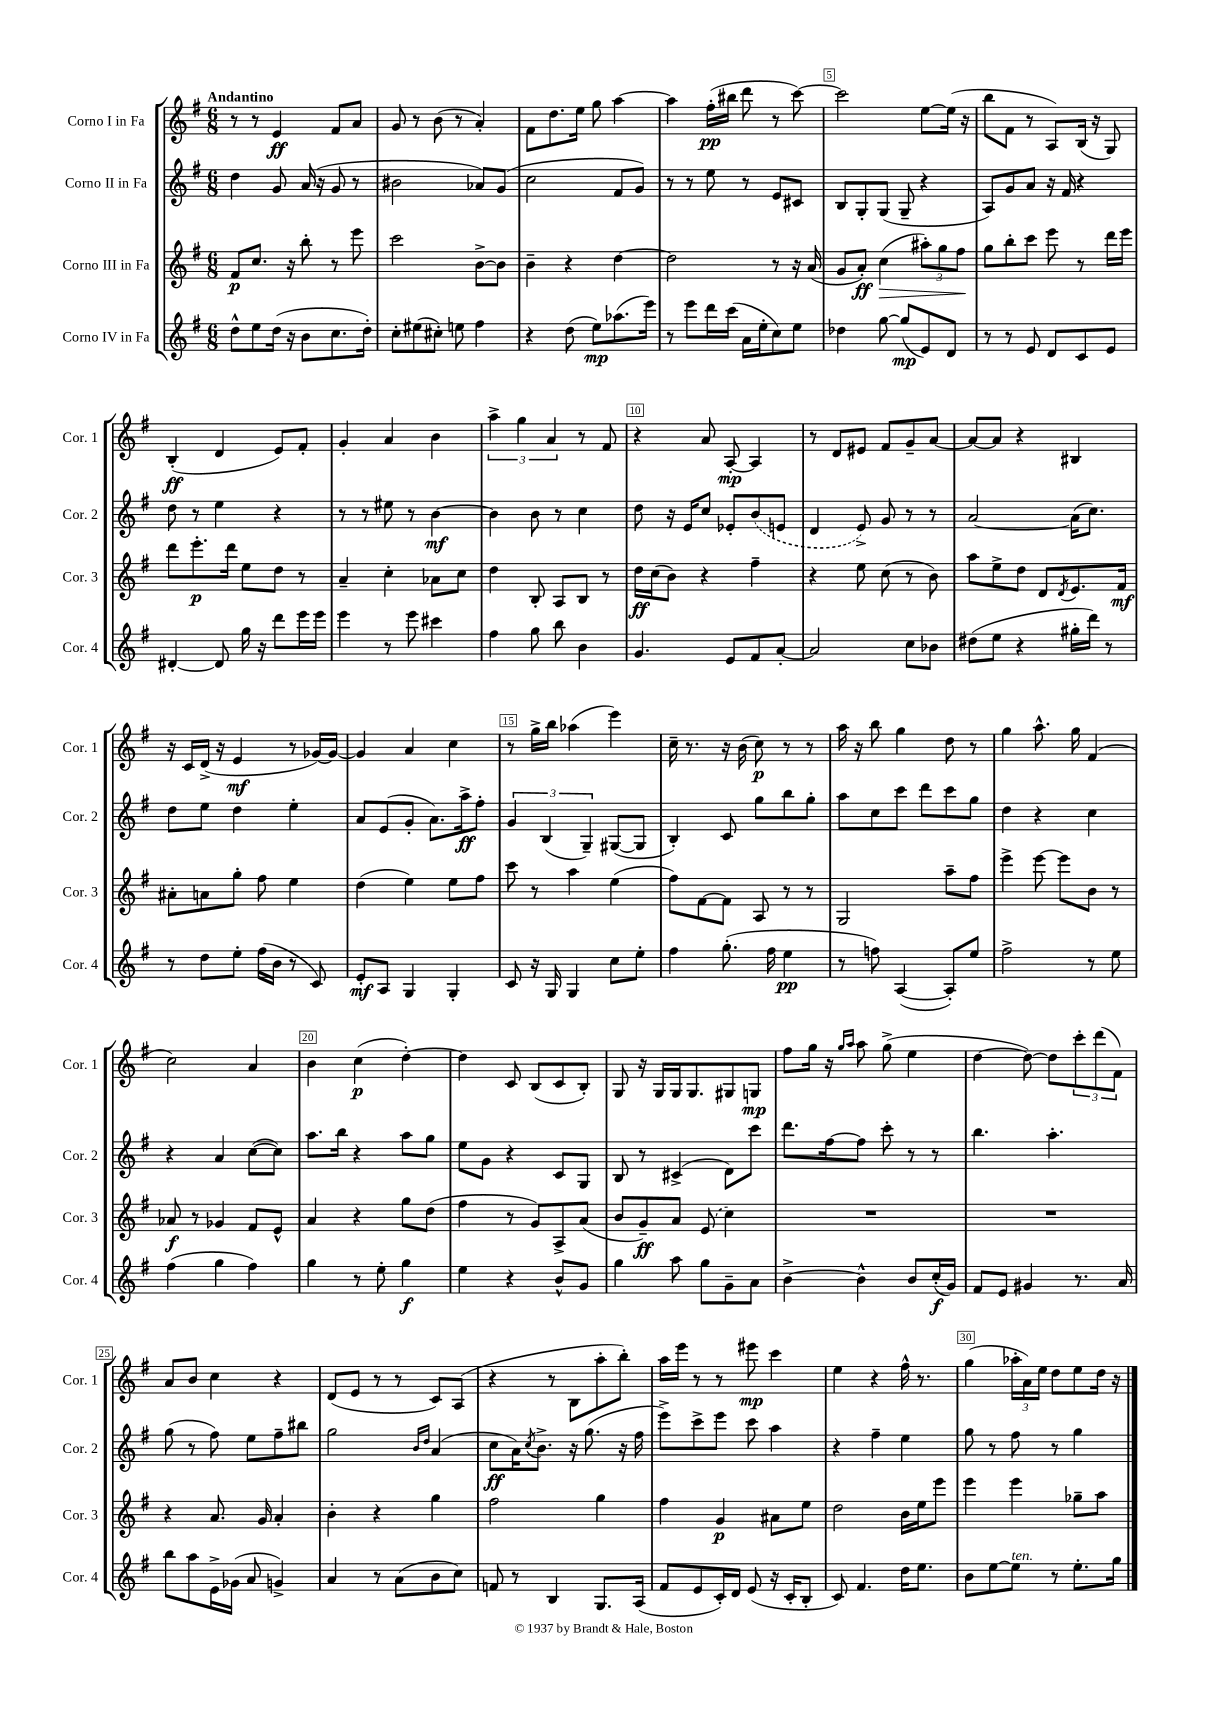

**kern	**dynam	**kern	**dynam	**kern	**dynam	**kern	**dynam
*part4	*part4	*part3	*part3	*part2	*part2	*part1	*part1
*staff4	*staff4	*staff3	*staff3	*staff2	*staff2	*staff1	*staff1
*I"Corno IV in Fa	*	*I"Corno III in Fa	*	*I"Corno II in Fa	*	*I"Corno I in Fa	*
*I'Cor. 4	*	*I'Cor. 3	*	*I'Cor. 2	*	*I'Cor. 1	*
*clefG2	*	*clefG2	*	*clefG2	*	*clefG2	*
*k[f#]	*	*k[f#]	*	*k[f#]	*	*k[f#]	*
*M6/8	*	*M6/8	*	*M6/8	*	*M6/8	*
=1	=1	=1	=1	=1	=1	=1	=1
!	!	!	!	!	!	!LO:TX:a:B:t=Andantino	!
8dd^^\L	.	8f#/L	p	4dd\	.	8r	.
8ee\	.	8.cc/J	.	.	.	8r	.
(16dd\Jk	.	.	.	8g/	.	4e/	ff
16r	.	16r	.	.	.	.	.
8b\L	.	8bb'\	.	(16a/	.	.	.
.	.	.	.	16r	.	.	.
8.cc\	.	8r	.	8g/	.	8f#/L	.
.	.	8eee\	.	8r	.	8a/J	.
16dd'\Jk)	.	.	.	.	.	.	.
=2	=2	=2	=2	=2	=2	=2	=2
8cc'\L	.	2ccc\	.	2b#X\	.	8g/	.
(8ee#X\	.	.	.	.	.	8r	.
8cc#X'\J)	.	.	.	.	.	(8b\	.
8een\	.	.	.	.	.	8r	.
4ff#\	.	[8b^\L	.	8a-X/L)	.	4a'/)	.
.	.	8b\J]	.	(8g/J	.	.	.
=3	=3	=3	=3	=3	=3	=3	=3
4r	.	4b~\	.	2cc\	.	8f#\L	.
.	.	.	.	.	.	8.dd\	.
(8dd\	.	4r	.	.	.	.	.
.	.	.	.	.	.	16ee\Jk	.
8ee\L)	mp	.	.	.	.	8gg\	.
(8.aa-X\	.	[4dd\	.	8f#/L	.	[4aa\	.
.	.	.	.	8g/J)	.	.	.
16eee\Jk)	.	.	.	.	.	.	.
=4	=4	=4	=4	=4	=4	=4	=4
8r	.	2dd\]	.	8r	.	4aa\]	.
8eee\L	.	.	.	8r	.	.	.
16ddd\L	.	.	.	8ee\	.	(16ff#'\LL	pp
(16ccc\JJ	.	.	.	.	.	16bb#X\JJ	.
16a\LL	.	.	.	8r	.	8ddd\	.
16ee'\J	.	.	.	.	.	.	.
8cc\)	.	8r	.	8e/L	.	8r	.
8ee\J	.	16r	.	8c#X/J	.	[8ccc\)	.
.	.	(16a/	.	.	.	.	.
=5	=5	=5	=5	=5	=5	=5	=5
4dd-X\	.	8g/L	.	8B/L	.	2ccc\]	.
.	.	8a'/J)	ff	8G'/	.	.	.
!	!	!	!LO:HP:b	!	!	!	!
[8gg\	.	(4cc\	>	(8G/J	.	.	.
(8gg/L]	mp	.	.	8G~/	.	.	.
8e/)	.	12aa#X'\L)	.	4r	.	[8ee\L	.
.	.	12gg\	.	.	.	.	.
8d/J	.	.	.	.	.	(16ee\Jk]	.
.	.	12ff#\J	.	.	.	.	.
.	.	.	.	.	.	16r	.
.	.	.	]	.	.	.	.
=6	=6	=6	=6	=6	=6	=6	=6
8r	.	8gg\L	.	8A/L)	.	8bb\L	.
8r	.	8bb'\	.	8g/	.	8f#\J	.
8e/	.	8ccc\J	.	8a/J	.	8r	.
8d/L	.	8eee\	.	16r	.	8A/L)	.
.	.	.	.	16f#/	.	.	.
8c/	.	8r	.	4r	.	(16B/Jk	.
.	.	.	.	.	.	16r	.
8e/J	.	16ddd\LL	.	.	.	8G/)	.
.	.	16eee\JJ	.	.	.	.	.
!!LO:LB:g=z
=7	=7	=7	=7	=7	=7	=7	=7
[4d#X'/	.	8ddd\L	.	8dd\	.	(4B'/	ff
.	.	8.eee'\	p	8r	.	.	.
8d#/]	.	.	.	4ee\	.	4d/	.
.	.	16ddd\Jk	.	.	.	.	.
16gg\	.	8ee\L	.	.	.	.	.
16r	.	.	.	.	.	.	.
8ddd\L	.	8dd\J	.	4r	.	8e/L)	.
16eee\L	.	8r	.	.	.	8f#'/J	.
16eee\JJ	.	.	.	.	.	.	.
=8	=8	=8	=8	=8	=8	=8	=8
4eee\	.	4a~/	.	8r	.	4g'/	.
.	.	.	.	8r	.	.	.
8r	.	4cc'\	.	8ee#X\	.	4a/	.
8eee\	.	.	.	8r	.	.	.
4ccc#X\	.	8a-X\L	.	[4b\	mf	4b\	.
.	.	8cc\J	.	.	.	.	.
=9	=9	=9	=9	=9	=9	=9	=9
4ff#\	.	4dd\	.	4b\]	.	6aa^\	.
.	.	.	.	.	.	6gg\	.
8gg\	.	8B'/	.	8b\	.	.	.
.	.	.	.	.	.	6a/	.
8bb\	.	8A/L	.	8r	.	.	.
4b\	.	8B/J	.	4cc\	.	8r	.
.	.	8r	.	.	.	8f#/	.
=10	=10	=10	=10	=10	=10	=10	=10
4.g/	.	16dd\LL	ff	8dd\	.	4r	.
.	.	(16cc\J	.	.	.	.	.
.	.	8b\J)	.	16r	.	.	.
.	.	.	.	16e/KL	.	.	.
.	.	4r	.	8cc/J	.	8a/	.
8e/L	.	.	.	8e-X'/L	.	[8A'/	mp
8f#/	.	4ff#~\	.	(8b/	.	4A/]	.
[8a'/J	.	.	.	8en/J	.	.	.
=11	=11	=11	=11	=11	=11	=11	=11
2a/]	.	4r	.	4d/	.	8r	.
.	.	.	.	.	.	8d/L	.
.	.	8ee\	.	8e^/)	.	8e#X/J	.
.	.	(8cc\	.	8g/	.	8f#/L	.
8cc\L	.	8r	.	8r	.	8g~/	.
8b-X\J	.	8b\)	.	8r	.	[8a/J	.
=12	=12	=12	=12	=12	=12	=12	=12
(8dd#X\L	.	8aa\L	.	[2a/	.	8a/L_	.
8ee\J	.	8ee^\	.	.	.	8a/J]	.
4r	.	8dd\J	.	.	.	4r	.
.	.	8d/L	.	.	.	.	.
.	.	8qd/	.	.	.	.	.
16gg#X'\LL	.	8.e/	.	(16a\KL]	.	4B#X/	.
16ddd\JJ)	.	.	.	8.cc\J)	.	.	.
8r	.	.	.	.	.	.	.
.	.	16f#/Jk	mf	.	.	.	.
!!LO:LB:g=z
=13	=13	=13	=13	=13	=13	=13	=13
8r	.	8a#X'\L	.	8dd\L	.	16r	.
.	.	.	.	.	.	16c/LL	.
8dd\L	.	8an\	.	8ee\J	.	(16d^/JJ	.
.	.	.	.	.	.	16r	.
8ee'\J	.	8gg'\J	.	4dd\	.	4e/	mf
(16ff#\LL	.	8ff#\	.	.	.	.	.
16b\JJ	.	.	.	.	.	.	.
8r	.	4ee\	.	4ee'\	.	8r	.
8c/)	.	.	.	.	.	[16g-X/LL)	.
.	.	.	.	.	.	16g-/JJ_	.
=14	=14	=14	=14	=14	=14	=14	=14
8e'/L	mf	(4dd\	.	8a/L	.	4g-/]	.
8A/J	.	.	.	(8e/	.	.	.
4G/	.	4ee\)	.	8g'/J	.	4a/	.
.	.	.	.	8.a\L)	.	.	.
4G'/	.	8ee\L	.	.	.	4cc\	.
.	.	.	.	16aa^\k	ff	.	.
.	.	8ff#\J	.	8ff#'\J	.	.	.
=15	=15	=15	=15	=15	=15	=15	=15
8c/	.	8ccc\	.	6g/	.	8r	.
16r	.	8r	.	.	.	16gg^\LL	.
.	.	.	.	(6B/	.	.	.
16G/	.	.	.	.	.	16bb\JJ	.
4G/	.	4aa\	.	.	.	(4aa-X\	.
.	.	.	.	6G~/)	.	.	.
8cc\L	.	(4ee\	.	([8G#X/L	.	4eee\)	.
8ee'\J	.	.	.	8G#/J]	.	.	.
=16	=16	=16	=16	=16	=16	=16	=16
4ff#\	.	8ff#\L)	.	4B'/)	.	16cc~\	.
.	.	.	.	.	.	8.r	.
.	.	[8f#\	.	.	.	.	.
(8.gg'\	.	8f#\J]	.	8c/	.	16r	.
.	.	.	.	.	.	(16b\	.
.	.	8A/	.	8gg\L	.	8cc\)	p
16ff#\	.	.	.	.	.	.	.
4ee\	pp	8r	.	8bb\	.	8r	.
.	.	8r	.	8gg'\J	.	8r	.
=17	=17	=17	=17	=17	=17	=17	=17
8r	.	2G/	.	8aa\L	.	16aa\	.
.	.	.	.	.	.	16r	.
8ffn\)	.	.	.	8cc\	.	8bb\	.
([4A/	.	.	.	8ccc\J	.	4gg\	.
.	.	.	.	8ddd\L	.	.	.
8A'/L])	.	8aa~\L	.	8ccc\	.	8dd\	.
8ee/J	.	8ff#\J	.	8gg\J	.	8r	.
=18	=18	=18	=18	=18	=18	=18	=18
2ff#^\	.	4eee^\	.	4dd\	.	4gg\	.
.	.	[8eee\	.	4r	.	8.aa^^\	.
.	.	8eee\L]	.	.	.	.	.
.	.	.	.	.	.	16gg\	.
8r	.	8b\J	.	4cc\	.	(4f#/	.
8ee\	.	8r	.	.	.	.	.
!!LO:LB:g=z
=19	=19	=19	=19	=19	=19	=19	=19
(4ff#\	.	8a-X/	f	4r	.	2cc\)	.
.	.	8r	.	.	.	.	.
4gg\	.	4g-X/	.	4a/	.	.	.
4ff#\)	.	8f#/L	.	([8cc\L	.	4a/	.
.	.	8e^^/J	.	8cc\J])	.	.	.
=20	=20	=20	=20	=20	=20	=20	=20
4gg\	.	4a/	.	8.aa\L	.	4b\	.
.	.	.	.	16bb\Jk	.	.	.
8r	.	4r	.	4r	.	(4cc\	p
8ee'\	.	.	.	.	.	.	.
4gg\	f	8gg\L	.	8aa\L	.	[4dd'\)	.
.	.	(8dd\J	.	8gg\J	.	.	.
=21	=21	=21	=21	=21	=21	=21	=21
4ee\	.	4ff#\	.	8ee\L	.	4dd\]	.
.	.	.	.	8g\J	.	.	.
4r	.	8r	.	4r	.	8c/	.
.	.	8g/L)	.	.	.	(8B/L	.
8b^^/L	.	8A^/	.	8c/L	.	8c/	.
8g/J	.	(8a/J	.	8G/J	.	8B'/J)	.
=22	=22	=22	=22	=22	=22	=22	=22
4gg\	.	8b/L	.	8B/	.	8G/	.
.	.	8g~/)	ff	8r	.	16r	.
.	.	.	.	.	.	16G/LL	.
8aa\	.	8a/J	.	(4c#X^/	.	16G/J	.
.	.	.	.	.	.	8.G/	.
8gg\L	.	(8e/	.	.	.	.	.
8g~\	.	4cc\)	.	8d\L)	.	8G#X/	.
8a\J	.	.	.	8ccc\J	.	8Gn/J	mp
=23	=23	=23	=23	=23	=23	=23	=23
[4b^\	.	2.r	.	8.ddd\L	.	8ff#\L	.
.	.	.	.	.	.	16gg\Jk	.
.	.	.	.	[16ff#\k	.	16r	.
.	.	.	.	.	.	16qqgg/LL	.
.	.	.	.	.	.	16qqaa/JJ	.
4b^^\]	.	.	.	8ff#\J]	.	8aa\	.
.	.	.	.	8ccc'\	.	(8gg^\	.
8b/L	.	.	.	8r	.	4ee\	.
(16cc'/L	f	.	.	8r	.	.	.
16g/JJ)	.	.	.	.	.	.	.
=24	=24	=24	=24	=24	=24	=24	=24
8f#/L	.	2.r	.	4.bb\	.	[4dd\	.
8e/J	.	.	.	.	.	.	.
4g#X/	.	.	.	.	.	8dd\_)	.
.	.	.	.	4.aa'\	.	8dd\L]	.
8.r	.	.	.	.	.	12ccc'\	.
.	.	.	.	.	.	(12ddd\	.
.	.	.	.	.	.	12f#\J)	.
16a/	.	.	.	.	.	.	.
!!LO:LB:g=z
=25	=25	=25	=25	=25	=25	=25	=25
8bb\L	.	4r	.	(8gg\	.	8a/L	.
8aa\	.	.	.	8r	.	8b/J	.
16e^\L	.	8.a/	.	8ff#\)	.	4cc\	.
(16g-X\JJ	.	.	.	.	.	.	.
8a/	.	.	.	8ee\L	.	.	.
.	.	16g/	.	.	.	.	.
4gn^/)	.	4a'/	.	8ff#~\	.	4r	.
.	.	.	.	8bb#X\J	.	.	.
=26	=26	=26	=26	=26	=26	=26	=26
4a/	.	4b'\	.	2gg\	.	(8d/L	.
.	.	.	.	.	.	8e/J	.
8r	.	4r	.	.	.	8r	.
(8a\L	.	.	.	.	.	8r	.
.	.	.	.	16qqb/LL	.	.	.
.	.	.	.	16qqdd/JJ	.	.	.
8b\	.	4gg\	.	(4a/	.	8c/L)	.
8cc\J)	.	.	.	.	.	(8A/J	.
=27	=27	=27	=27	=27	=27	=27	=27
8fn/	.	2ff#\	.	8cc\L	ff	4r	.
8r	.	.	.	16a\K)	.	.	.
.	.	.	.	8qcc/	.	.	.
.	.	.	.	8.b^\J	.	.	.
4B/	.	.	.	.	.	8r	.
.	.	.	.	16r	.	8B\L	.
.	.	.	.	(8.gg\	.	.	.
8.G/L	.	4gg\	.	.	.	8aa'\	.
.	.	.	.	16r	.	8bb'\J)	.
(16A/Jk	.	.	.	16ff#\	.	.	.
=28	=28	=28	=28	=28	=28	=28	=28
8f#/L	.	4ff#\	.	8eee^\L)	.	16aa\LL	.
.	.	.	.	.	.	16eee\JJ	.
8e/	.	.	.	8ccc^\	.	8r	.
16c'/L)	.	4g/	p	8eee\J	.	8r	.
16d/JJ	.	.	.	.	.	.	.
(8e/	.	.	.	8ccc\	.	8eee#X\	mp
16r	.	8a#X\L	.	4aa\	.	4ccc\	.
16c'/KL	.	.	.	.	.	.	.
8B'/J	.	8ee\J	.	.	.	.	.
=29	=29	=29	=29	=29	=29	=29	=29
8c/)	.	2dd\	.	4r	.	4ee\	.
4.f#/	.	.	.	.	.	.	.
.	.	.	.	4ff#~\	.	4r	.
16dd\KL	.	16b\LL	.	4ee\	.	16ff#^^\	.
8.ee\J	.	16ee\J	.	.	.	8.r	.
.	.	8eee\J	.	.	.	.	.
=30	=30	=30	=30	=30	=30	=30	=30
8b\L	.	4eee\	.	8gg\	.	(4gg\	.
[8ee\	.	.	.	8r	.	.	.
!LO:TX:a:i:t=ten.	!	!	!	!	!	!	!
8ee\J]	.	4eee\	.	8ff#\	.	24aa-X'\LL	.
.	.	.	.	.	.	24a\)	.
.	.	.	.	.	.	24ee\JJ	.
8r	.	.	.	8r	.	8dd\L	.
8.ee'\L	.	8gg-X~\L	.	4gg\	.	8ee\	.
.	.	8aa\J	.	.	.	16dd\Jk	.
16gg\Jk	.	.	.	.	.	16r	.
==	==	==	==	==	==	==	==
*-	*-	*-	*-	*-	*-	*-	*-
